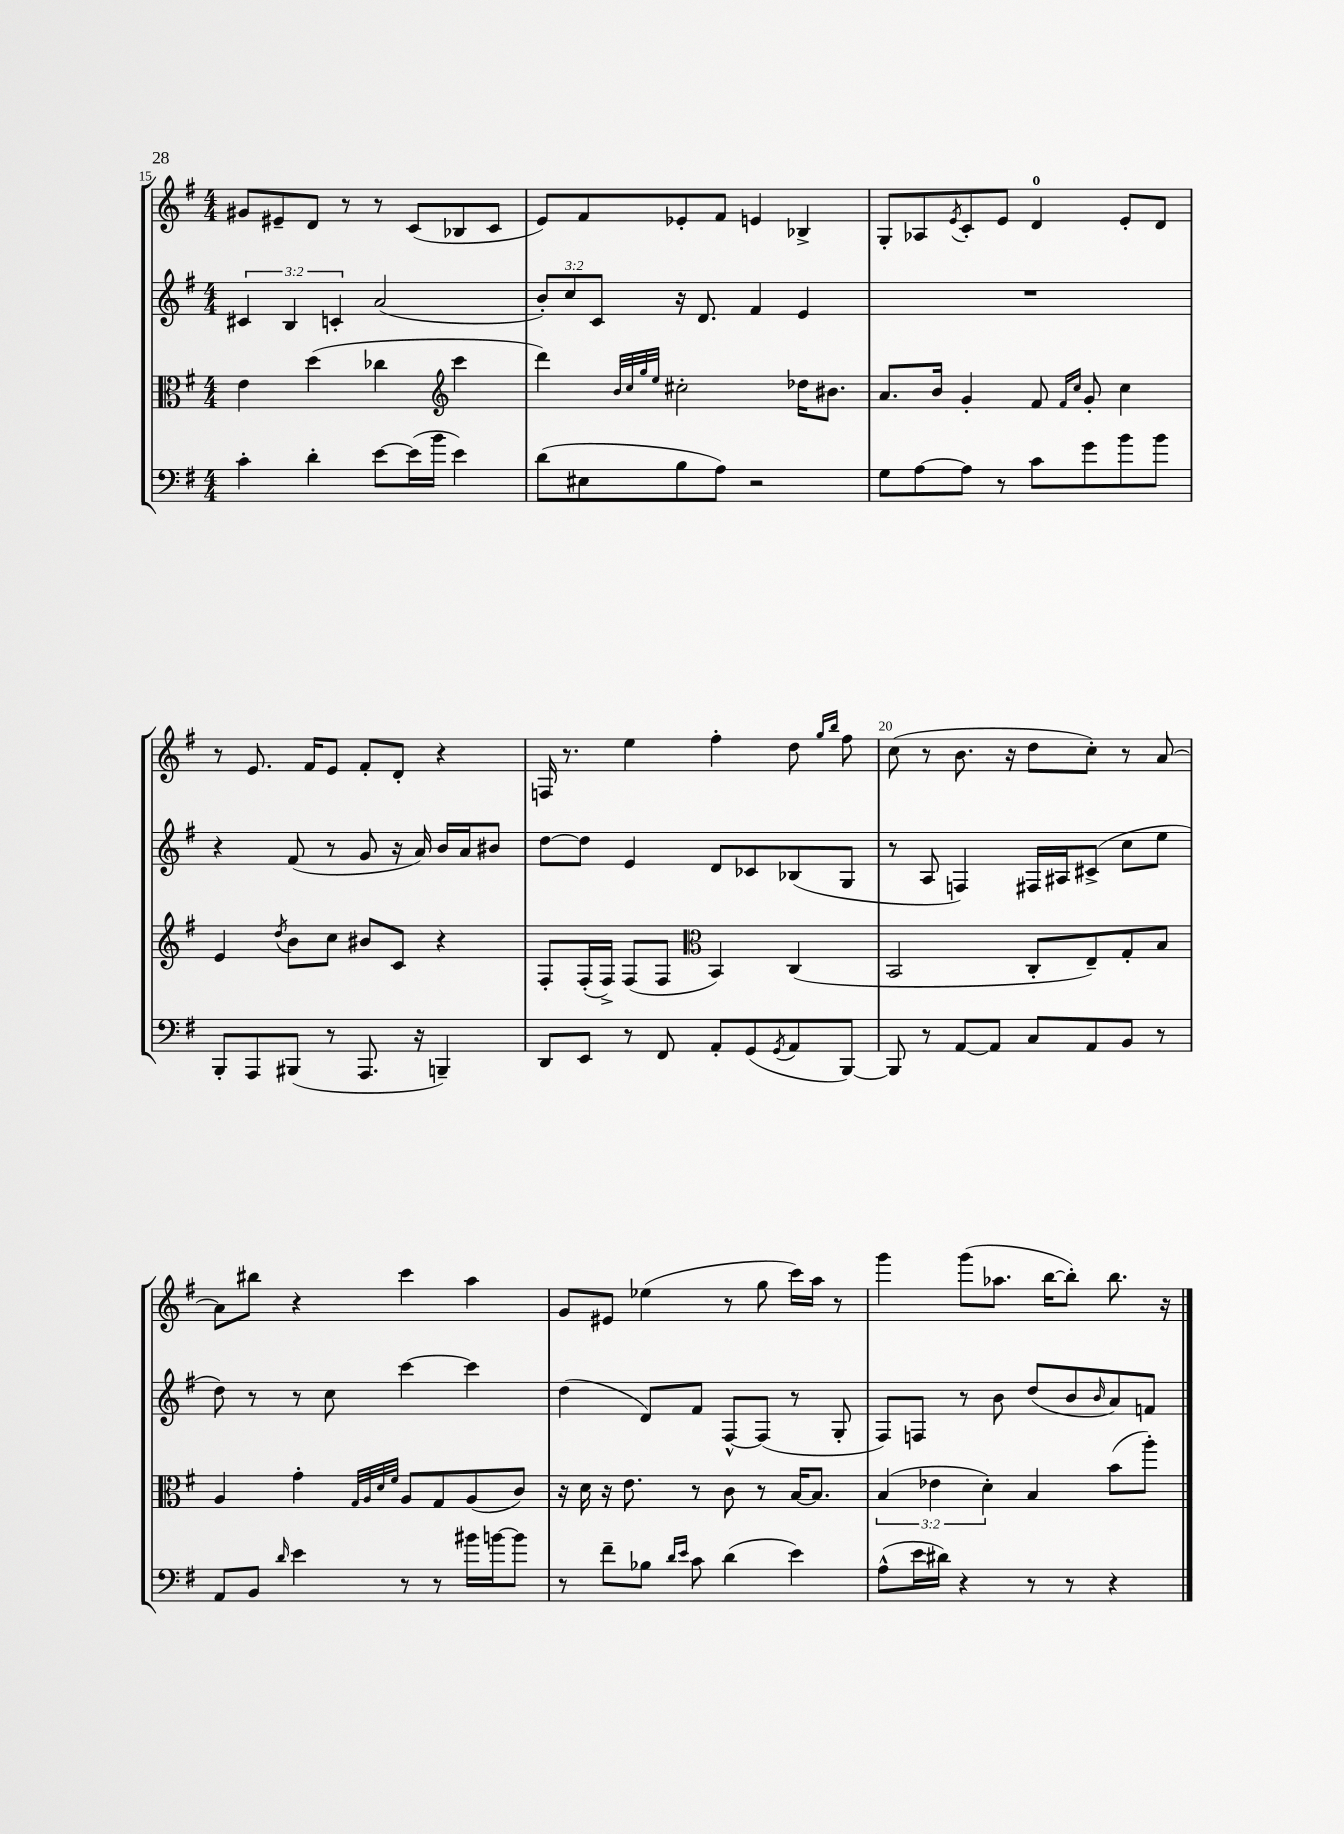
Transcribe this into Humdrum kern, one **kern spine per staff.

**kern	**kern	**kern	**kern
*part4	*part3	*part2	*part1
*staff4	*staff3	*staff2	*staff1
*clefF4	*clefC3	*clefG2	*clefG2
*k[f#]	*k[f#]	*k[f#]	*k[f#]
*M4/4	*M4/4	*M4/4	*M4/4
=15	=15	=15	=15
4c'\	4e\	6c#X/	8g#X/L
.	.	.	8e#X~/
.	.	6B/	.
4d'\	(4dd\	.	8d/J
.	.	6cn'/	.
.	.	.	8r
[8e\L	4cc-X\	(2a/	8r
(16e\L]	.	.	(8c/L
16b\JJ	.	.	.
*	*clefG2	*	*
4e\)	4ccc\	.	8B-X/
.	.	.	8c/J
=16	=16	=16	=16
(8d\L	4ddd\)	12b'/L)	8e/L)
.	.	12cc/	.
8E#X\	.	.	8f#/
.	.	12c/J	.
.	32qqb/LLL	.	.
.	32qqcc/	.	.
.	32qqgg/	.	.
.	32qqee/JJJ	.	.
8B\	2cc#X'\	16r	8e-X'/
.	.	8.d/	.
8A\J)	.	.	8f#/J
2r	.	4f#/	4en/
.	16dd-X\KL	4e/	4B-X^/
.	8.b#X\J	.	.
=17	=17	=17	=17
8G\L	8.a/L	1r	8G'/L
[8A\	.	.	8A-X/
.	16b/Jk	.	.
.	.	.	8qe/
8A\J]	4g'/	.	8c'/
8r	.	.	8e/J
8c\L	8f#/	.	4d/
.	16qqf#/LL	.	.
.	16qqcc/JJ	.	.
8g\	8g'/	.	.
8b\	4cc\	.	8e'/L
8b\J	.	.	8d/J
!!LO:LB:g=z
=18	=18	=18	=18
8BBB'/L	4e/	4r	8r
8AAA/	.	.	8.e/
.	8qdd/	.	.
(8BBB#X/J	8b\L	(8f#/	.
.	.	.	16f#/KL
8r	8cc\J	8r	8e/J
8.AAA/	8b#X/L	8g/	8f#'/L
.	8c/J	16r	8d'/J
16r	.	16a/)	.
4BBBn~/)	4r	16b/LL	4r
.	.	16a/J	.
.	.	8b#X/J	.
=19	=19	=19	=19
8DD/L	8F#'/L	[8dd\L	16Fn/
.	.	.	8.r
8EE/J	(16F#'/L	8dd\J]	.
.	16F#^/JJ)	.	.
8r	(8F#/L	4e/	4ee\
8FF#/	8F#/J	.	.
*	*clefC3	*	*
8AA'/L	4BB/)	8d/L	4ff#'\
(8GG/	.	8c-X/	.
8qGG/	.	.	.
8AA/	(4C/	(8B-X/	8dd\
.	.	.	16qqgg/LL
.	.	.	16qqbb/JJ
[8BBB/J)	.	8G/J	8ff#\
=20	=20	=20	=20
8BBB/]	2BB/	8r	(8cc\
8r	.	8A/	8r
[8AA/L	.	4Fn/)	8.b\
8AA/J]	.	.	.
.	.	.	16r
8C/L	8C'/L	16F#X/LL	8dd\L
.	.	16A#X/J	.
8AA/	8E~/)	(8c#X^/J	8cc'\J)
8BB/J	8G'/	8cc\L	8r
8r	8B/J	8ee\J	[8a/
!!LO:LB:g=z
=21	=21	=21	=21
8AA/L	4A/	8dd\)	8a\L]
8BB/J	.	8r	8bb#X\J
16qqd/	.	.	.
4e\	4g'\	8r	4r
.	.	8cc\	.
.	32qqG/LLL	.	.
.	32qqA/	.	.
.	32qqd/	.	.
.	32qqf#/JJJ	.	.
8r	8A/L	[4ccc\	4ccc\
8r	8G/	.	.
16b#X\LL	(8A/	4ccc\]	4aa\
[16bn\J	.	.	.
8b\J]	8c/J)	.	.
=22	=22	=22	=22
8r	16r	(4dd\	8g/L
.	16d\	.	.
8f#~\L	16r	.	8e#X/J
.	8.e\	.	.
8B-X\J	.	8d/L)	(4ee-X\
16qqd/LL	.	.	.
16qqe/JJ	.	.	.
8c\	8r	8f#/J	.
(4d\	8c\	[8F#^^/L	8r
.	8r	(8F#/J]	8gg\
4e\)	[16B/KL	8r	16ccc\LL)
.	8.B/J]	.	16aa\JJ
.	.	8G'/	8r
=23	=23	=23	=23
(8A^^\L	(6B/	8F#/L)	4ggg\
16e\L	.	8Fn/J	.
.	6e-X\	.	.
16d#X\JJ)	.	.	.
4r	.	8r	(8ggg\L
.	6d'\)	.	.
.	.	8b\	8.aa-X\J
8r	4B/	(8dd/L	.
.	.	.	[16bb\KL
8r	.	8b/	8bb'\J])
.	.	16qqb/	.
4r	(8b\L	8a/)	8.bb\
.	8aa'\J)	8fn/J	.
.	.	.	16r
==	==	==	==
*-	*-	*-	*-
